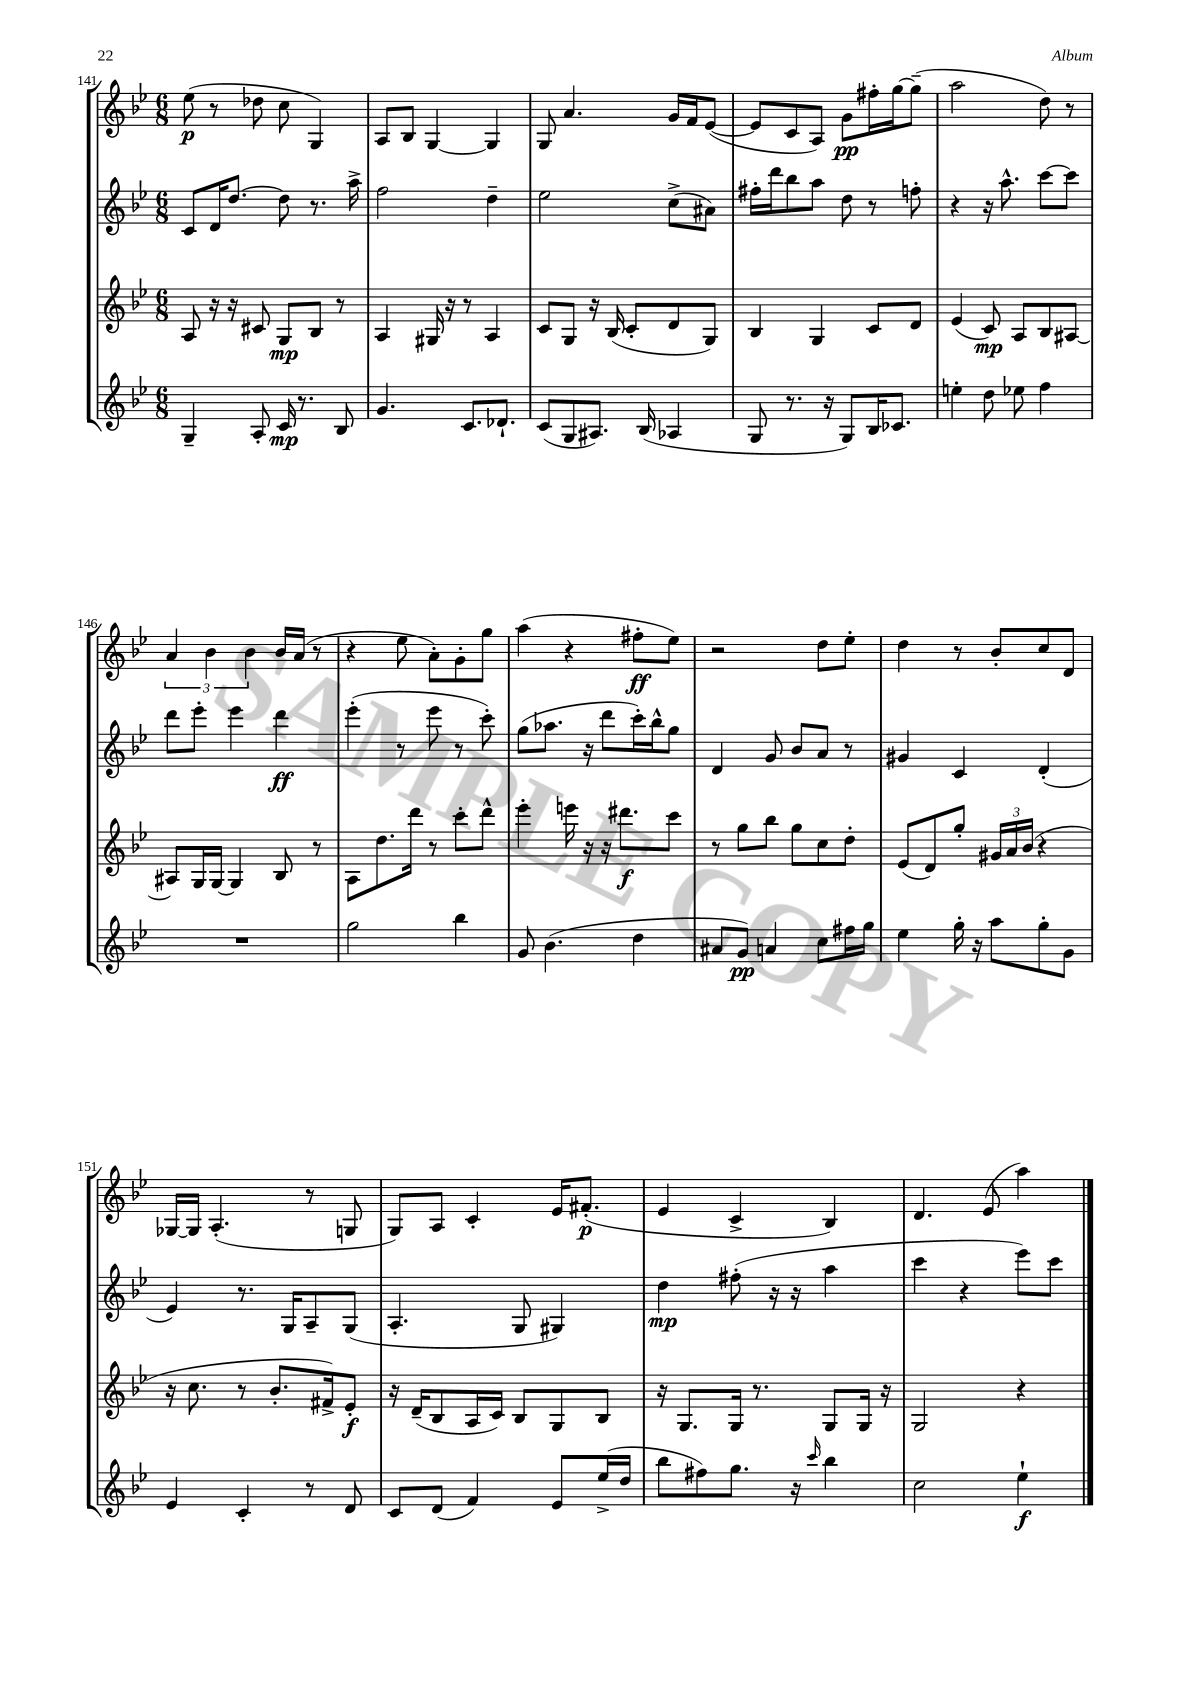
<<
\new StaffGroup <<
\new Staff = "s0" {
    \clef treble \key bes \major \numericTimeSignature \time 6/8
    \autoBeamOff ees''8\p( r8 des''8 c''8 g4) |
    a8[ bes8] g4~ g4 |
    g8 a'4. g'16[ f'16 ees'8]~( |
    ees'8[ c'8 a8]) g'8[\pp fis''16-. g''16~ g''8]--( |
    a''2 d''8) r8 |
    \tuplet 3/2 { a'4 bes'4 bes'4 } bes'16[ a'16]( r8 |
    r4 ees''8 a'8[-.) g'8-. g''8] |
    a''4( r4 fis''8[-.\ff ees''8]) |
    r2 d''8[ ees''8]-. |
    d''4 r8 bes'8[-. c''8 d'8] |
    ges16[~ ges16] a4.-.( r8 g8 |
    g8[) a8] c'4-. ees'16[ fis'8.]-.\p( |
    ees'4 c'4-> bes4) |
    d'4. ees'8( a''4) \bar "|." |
}
\new Staff = "s1" {
    \clef treble \key bes \major \numericTimeSignature \time 6/8
    \autoBeamOff c'8[ d'16 d''8.]~ d''8 r8. a''16-> |
    f''2 d''4-- |
    ees''2 c''8[->( ais'8]) |
    fis''16[-. d'''16 bes''8 a''8] d''8 r8 f''8-. |
    r4 r16 a''8.-^ c'''8[~ c'''8] |
    d'''8[ ees'''8]-. ees'''4 d'''4\ff |
    ees'''4-.( r8 ees'''8 r8 c'''8-.) |
    g''8[( aes''8.] r16 d'''8[ c'''16-.) bes''16-^ g''8] |
    d'4 g'8 bes'8[ a'8] r8 |
    gis'4 c'4 d'4-.( |
    ees'4) r8. g16[ a8-- g8]( |
    a4.-. g8 gis4) |
    d''4\mp fis''8-.( r16 r16 a''4 |
    c'''4 r4 ees'''8[) c'''8] \bar "|." |
}
\new Staff = "s2" {
    \clef treble \key bes \major \numericTimeSignature \time 6/8
    \autoBeamOff a8 r16 r16 cis'8 g8[\mp bes8] r8 |
    a4 gis16 r16 r8 a4 |
    c'8[ g8] r16 bes16( c'8[-. d'8 g8]) |
    bes4 g4 c'8[ d'8] |
    ees'4( c'8\mp) a8[ bes8 ais8]~ |
    ais8[ g16 g16]~ g4 bes8 r8 |
    a8[ d''8. d'''16] r8 c'''8[-. d'''8]-^ |
    ees'''4-. e'''16 r16 r16 dis'''8.[\f c'''8] |
    r8 g''8[ bes''8] g''8[ c''8 d''8]-. |
    ees'8[( d'8) g''8]-. \tuplet 3/2 { gis'16[ a'16 bes'16]( } r4 |
    r16 c''8. r8 bes'8.[-. fis'16->) ees'8]-.\f |
    r16 d'16[--( bes8 a16 c'16]) bes8[ g8 bes8] |
    r16 g8.[ g16] r8. g8[ g16] r16 |
    g2 r4 \bar "|." |
}
\new Staff = "s3" {
    \clef treble \key bes \major \numericTimeSignature \time 6/8
    \autoBeamOff g4-- a8-. c'16\mp r8. bes8 |
    g'4. c'8.[ des'8.]-! |
    c'8[( g8 ais8.]) bes16( aes4 |
    g8 r8. r16 g8[) bes16 ces'8.] |
    e''4-. d''8 ees''8 f''4 |
    R2. |
    g''2 bes''4 |
    g'8 bes'4.( d''4 |
    ais'8[ g'8]\pp) a'4 c''8[ fis''16 g''16] |
    ees''4 g''16-. r16 a''8[ g''8-. g'8] |
    ees'4 c'4-. r8 d'8 |
    c'8[ d'8]( f'4) ees'8[ ees''16->( d''16] |
    bes''8[ fis''8) g''8.] r16 \grace { c'''16 } bes''4 |
    c''2 ees''4-!\f \bar "|." |
}
>>
>>
\layout { \context { \Score currentBarNumber = #141 } }
